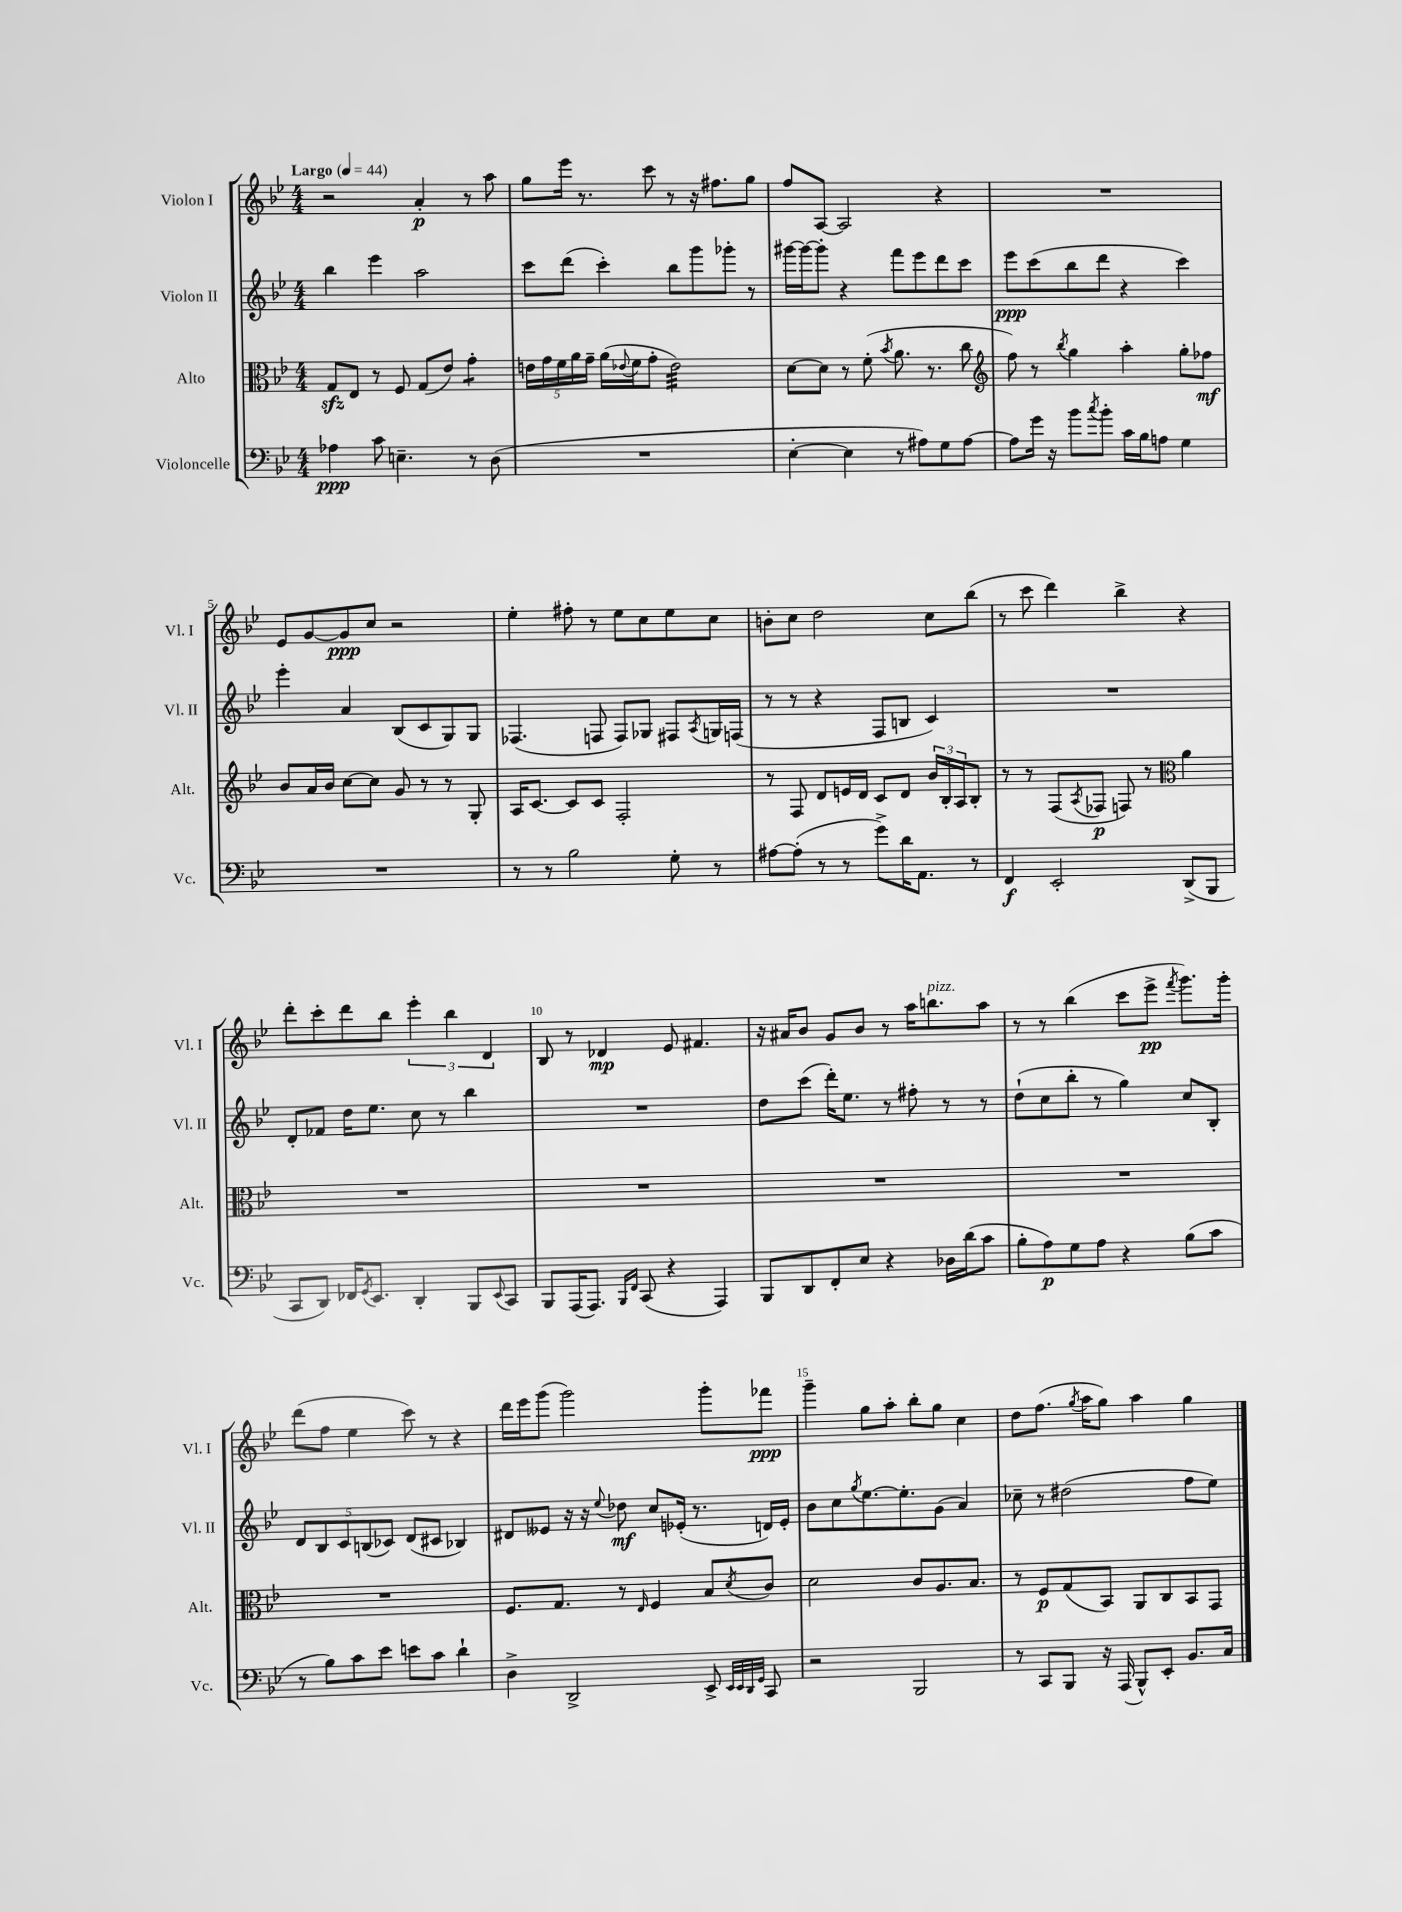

**kern	**kern	**kern	**kern
*staff4	*staff3	*staff2	*staff1
*clefF4	*clefC3	*clefG2	*clefG2
*k[b-e-]	*k[b-e-]	*k[b-e-]	*k[b-e-]
*M4/4	*M4/4	*M4/4	*M4/4
*MM44	*MM44	*MM44	*MM44
4A-	8G	4bb-	2r
.	8E-	.	.
8c	8r	4eee-	.
4.E~	8F	.	.
.	(8G	2aa	4a'
.	8e-)	.	.
8r	4g'	.	8r
(8D	.	.	8aa
=	=	=	=
1r	20e	8ccc	8gg
.	20g	.	.
.	20f	.	.
.	.	(8ddd	16eee-
.	20a	.	.
.	.	.	8.r
.	20g~	.	.
.	(16a	4ccc')	.
.	8qqe-	.	.
.	16f	.	.
.	8g'	.	8ccc
.	2e-)	8bb-	8r
.	.	8ggg	16r
.	.	.	8.ff#
.	.	8ggg-'	.
.	.	8r	8gg
=	=	=	=
[4E-'	[8d	[16ggg#	8ff
.	.	16ggg#_	.
.	8d]	8ggg#']	[8A
4E-]	8r	4r	2A]
.	(8f'	.	.
.	8qb-	.	.
8r	8.a	8fff	.
8A#)	.	8eee-	.
.	8.r	.	.
8G	.	8ddd	4r
[8A#	8cc	8ccc	.
=	=	=	=
*	*clefG2	*	*
8A#]	8ff)	8eee-	1r
16g	8r	(8ccc	.
16r	.	.	.
.	8qbb-	.	.
8b-	4gg	8bb-	.
8qcc	.	.	.
8b-'	.	8ddd	.
16c	4aa'	4r	.
16B-	.	.	.
8A	.	.	.
4G	8gg'	4ccc)	.
.	8ff-	.	.
=	=	=	=
1r	8b-	4eee-'	8e-
.	16a	.	[8g
.	16b-	.	.
.	[8cc	4a	8g]
.	8cc]	.	8cc
.	8g	(8B-	2r
.	8r	8c	.
.	8r	8G)	.
.	8G'	8G	.
=	=	=	=
8r	16A	(4.F-	4ee-'
.	[8.c	.	.
8r	.	.	.
2B-	8c]	.	8ff#'
.	8c	8F	8r
.	2F'	8F)	8ee-
.	.	8G-	8cc
8G'	.	8F#	8ee-
.	.	8qA	.
8r	.	16G	8cc
.	.	(16F	.
=	=	=	=
[8A#	8r	8r	8b'
(8A#']	8F	8r	8cc
8r	8d	4r	2dd
8r	16e	.	.
.	16d	.	.
8g^)	8c	8F	.
16d	8d	8B	.
8.AA	.	.	.
.	24b-	4c)	8cc
.	24B-'	.	.
.	24A	.	.
8r	8B-'	.	(8bb-
=	=	=	=
4FF	8r	1r	8r
.	8r	.	8ccc
2EE-'	(8F	.	4ddd)
.	8qA	.	.
.	8F-	.	.
.	8F)	.	4bb-^
.	8r	.	.
*	*clefC3	*	*
(8DD^	4a	.	4r
8BBB-	.	.	.
=	=	=	=
8CC	1r	8d'	8ddd'
8DD)	.	8f-	8ccc'
16FF-	.	16dd	8ddd
8qGG	.	.	.
8.EE-	.	8.ee-	.
.	.	.	8bb-
4DD'	.	8cc	6eee-'
.	.	8r	.
.	.	.	6bb-
8BBB-	.	4bb-	.
.	.	.	6d
8qqEE-	.	.	.
8CC	.	.	.
=	=	=	=
8BBB-	1r	1r	8B-
(16AAA	.	.	8r
8.AAA)	.	.	.
.	.	.	4d-
16qqBBB-	.	.	.
16qqFF	.	.	.
(8CC	.	.	.
4r	.	.	8e-
.	.	.	4.f#
4AAA)	.	.	.
=	=	=	=
8BBB-	1r	8dd	16r
.	.	.	16a#
8DD	.	(8ccc	8b-
8FF'	.	16ddd')	8g
.	.	8.ee-	.
8E-	.	.	8b-
4r	.	8r	8r
.	.	8ff#'	16aa
.	.	.	8.bb
16D-	.	8r	.
(16d	.	.	.
8c	.	8r	8aa
=	=	=	=
8B-'	1r	(8dd`	8r
8A)	.	8cc	8r
8G	.	8bb-'	(4bb-
8A	.	8r	.
4r	.	4gg)	8ccc
.	.	.	8eee-^
.	.	.	8qfff
(8B-	.	8cc	8.ggg)
8c	.	8B-'	.
.	.	.	16ggg'
=	=	=	=
8r	1r	10d	(8ddd
.	.	10B-	.
8B-)	.	.	8ff
.	.	10c	.
8c	.	.	4ee-
.	.	(10B	.
8e-	.	.	.
.	.	10c-)	.
8e	.	(8d	8ccc)
8c	.	8c#	8r
4d`	.	4B-)	4r
=	=	=	=
4D^	8.F	8d#	16ddd
.	.	.	16eee-
.	.	8e--	(8ggg
.	8.G	.	.
2DD^	.	16r	2ggg)
.	.	16r	.
.	.	8qqee-	.
.	8r	8dd-	.
.	16qqE-	.	.
.	4F	8cc	.
.	.	(16e-'	.
.	.	8.r	.
8EE-^	8B-	.	8ggg'
32qqEE-	.	.	.
32qqEE-	.	.	.
32qqDD	.	.	.
32qqGG	8qd	.	.
8CC	8c	16d)	8fff-
.	.	16e-'	.
=	=	=	=
2r	2d	8b-	4ggg~
.	.	8cc	.
.	.	8qgg	.
.	.	[8.ee-	8gg
.	.	.	8aa'
.	.	8.ee-']	.
2BBB-	8c	.	8bb-'
.	8.A	(8g	8gg
.	.	4a)	4cc
.	8.B-	.	.
=	=	=	=
8r	8r	8cc-~	8dd
8CC	8F	8r	(8.ff
8BBB-	(8G	(2dd#	.
.	.	.	8qgg
.	.	.	16aa
16r	8BB-)	.	8gg)
(16AAA	.	.	.
8BBB-^^)	8AA	.	4aa
8EE-'	8C	.	.
8.BB-	8BB-	8ff	4gg
.	8GG	8ee-)	.
16C	.	.	.
==	==	==	==
*-	*-	*-	*-
